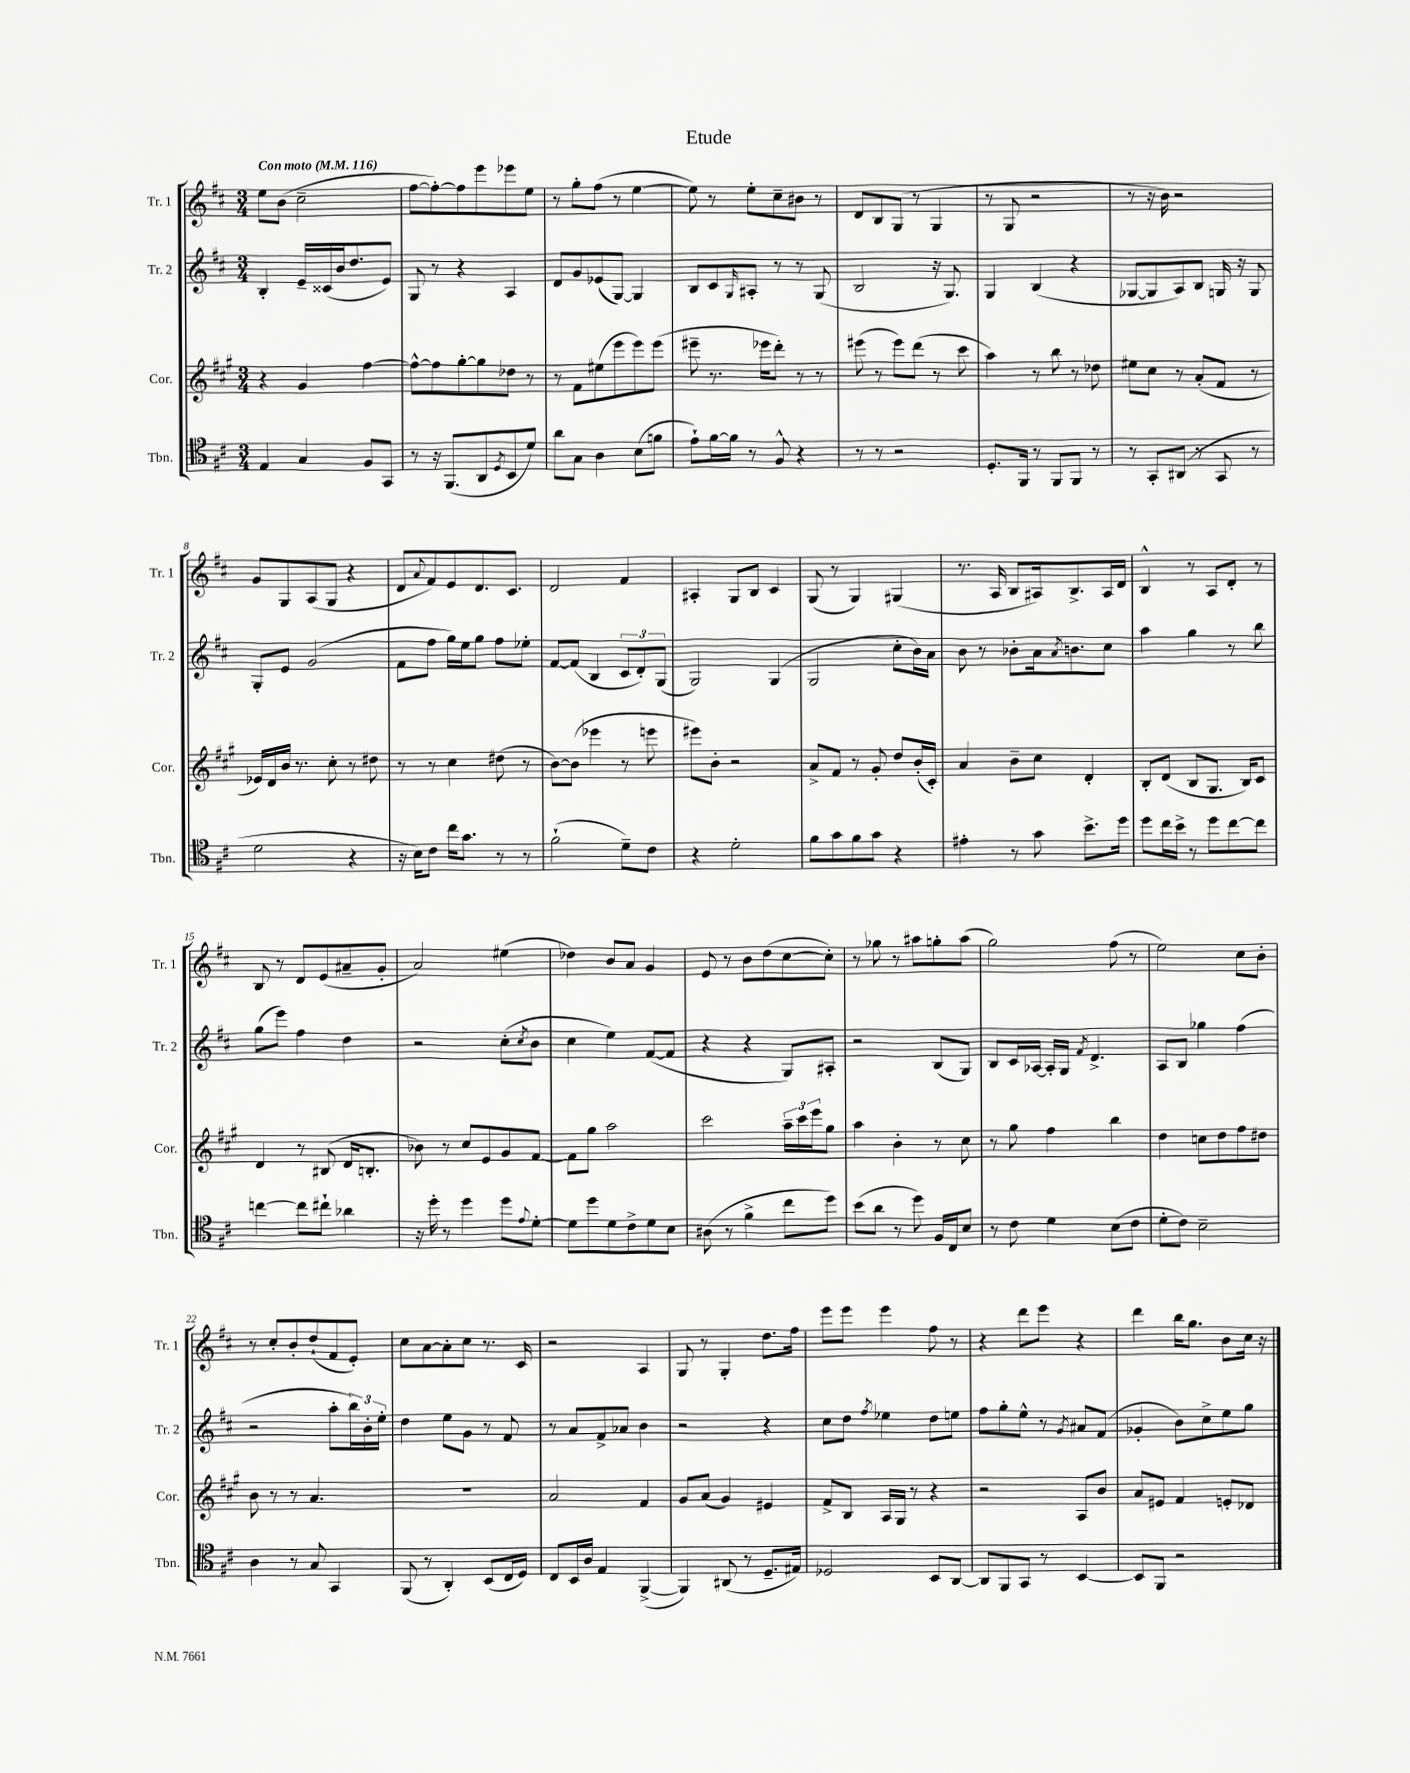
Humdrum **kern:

**kern	**kern	**kern	**kern
*staff4	*staff3	*staff2	*staff1
*clefC4	*clefG2	*clefG2	*clefG2
*k[f#c#]	*k[f#c#g#]	*k[f#c#]	*k[f#c#]
*M3/4	*M3/4	*M3/4	*M3/4
*MM116	*MM116	*MM116	*MM116
4E/	4r	4B'/	8ee\L
.	.	.	(8b\J
4G/	4g#/	16e~/LL	2cc#~\
.	.	(16c##/	.
.	.	16b/J	.
.	.	8.dd/	.
8F#/L	[4ff#\	.	.
8GG/J	.	8e/J)	.
=	=	=	=
8r	8ff#^^\_L	8G/	[8ff#\L
16r	8ff#\]	8r	8ff#'\_)
(8.FF#/L	.	.	.
.	[8gg#'\	4r	8ff#\]
8AA/	8gg#\]	.	8eee\
8qD/	.	.	.
8BB/	8dd-\J	4A/	8eee-\
8d/J)	8r	.	8ee\J
=	=	=	=
8a\L	8r	8d/L	8r
8G\J	8f#\L	8g/	8gg'\L
4A\	(8ee#\	(8e-/	(8ff#\J
.	8eee\	[8G/J)	8r
(8B\L	8eee\)	4G/]	[4ee\
8f\J	(8eee\J	.	.
=	=	=	=
8e`\L)	8eee#~\	8B/L	8ee\])
[16f#\L	8.r	8c#/	8r
16f#\]JJ	.	.	.
.	.	16qqG/	.
8r	.	8A#'/J	8ee'\L
.	16eee-\LK	.	.
8F#^^/	8ddd'\J)	8r	8cc#~\
4r	8r	8r	8b#\J
.	8r	(8G/	8r
=	=	=	=
8r	(8eee#\	2B/	8d/L
8r	8r	.	8B/
2r	8eee#\L)	.	(8G/J
.	(8ddd\J	.	8r
.	8r	16r	4G/
.	.	8.G/)	.
.	8ccc#\	.	.
=	=	=	=
8.D'/L	4aa\)	4G/	8r
.	.	.	8G/
16FF#/Jk	.	.	.
8r	8r	(4B/	2r
8FF#/L	8bb\	.	.
8FF#/J	8r	4r	.
8r	8dd-\	.	.
=	=	=	=
8r	8ee#\L	[8G-/L	8r
8GG'/L	8cc#\J	8G-/]	16r
.	.	.	16b\)
(8AA#/J	8r	8A/)	2r
8r	(8a'/L	8B/J	.
8GG/	8f#/J	16G/	.
.	.	16r	.
8r	8r	8G/	.
=	=	=	=
2d\	16e-/LL)	8G'/L	8g/L
.	16d/	.	.
.	16b/JJ	8e/J	8G/
.	8.r	.	.
.	.	(2g/	(8A/
.	8cc#'\	.	8G/J
4r	8r	.	4r
.	8dd#\	.	.
=	=	=	=
16r	8r	8f#\L	8d/L
16B\LK)	.	.	.
.	.	.	8qqa/
8c#\J	8r	8ff#\J	8f#/)
16cc#\LK	4cc#\	16gg\LL)	8e/
8.g\J	.	16ee\J	.
.	.	8gg\J	8.d/
8r	(8dd#\	8ff#\L	.
.	.	.	8.c#/J
8r	8r	8ee-'\J	.
=	=	=	=
(2f#`\	[8b\L)	[8f#/L	2d/
.	(8b\]J	(8f#/]J	.
.	4eee-\	4B/	.
8d~\L)	8r	12c#/L	4f#/
.	.	12d'/)	.
8c#\J	8eee\	.	.
.	.	(12G/J	.
=	=	=	=
4r	8eee#\L)	2G/)	4A#'/
.	8b'\J	.	.
2d'\	2r	.	8G/L
.	.	.	8B/J
.	.	(4G/	4c#/
=	=	=	=
8f#\L	8a^/L	2G/	(8G/
8g\	8f#/J	.	8r
8f#\	8r	.	4G/)
8g\J	8g#'/	.	.
4r	8dd/L	8cc#'\L	(4G#/
.	(16b'/L	16b\L)	.
.	16c#'/JJ)	16a\JJ	.
=	=	=	=
4e#'\	4a/	8b\	8.r
.	.	8r	.
.	.	.	16A/
8r	8b~\L	8b-'\L	8B/L
8g\	8cc#\J	16a\k	16A#/k)
.	.	8qa/	.
.	.	8.b\	8.B^/
8.b^\L	4d'/	.	.
.	.	8cc#\J	16A#/L
16dd\Jk	.	.	16d/JJ
=	=	=	=
8dd\L	8B'/L	4aa\	4B^^/
16cc#\L	(8d/J	.	.
16b^\JJ	.	.	.
8r	8B/L	4gg\	8r
8dd\L	8.G#/J	.	8A/L
[8cc#\	.	8r	8d'/J
.	16B/LK)	.	.
8cc#\]J	8c#/J	8bb\	8r
=	=	=	=
[4cc\	4d/	(8gg\L	8B/
.	.	8eee\J)	8r
8cc\]L	8r	4ff#\	8d/L
8cc#`\J	(8B#/	.	(8e/
4a-\	16d/LK	4dd\	8a#~/
.	8.B'/J	.	.
.	.	.	8g'/J
=	=	=	=
16r	8b-\)	2r	2a/)
16dd'\	.	.	.
8r	8r	.	.
4dd\	8cc#/L	.	.
.	8e/	.	.
8dd\L	8g#/	(8cc#'\L	(4ee#\
8qqe/	.	8qcc#/	.
[8d'\J	[8f#/J	8b\J	.
=	=	=	=
8d\]L	8f#\]L	4cc#\	4dd-\)
8dd\	8gg#\J	.	.
8d\	2aa\	4ee\)	8b/L
8c#^\	.	.	8a/J
8d\	.	([8f#/L	4g/
8B\J	.	8f#/]J	.
=	=	=	=
(8A#\	2ccc#\	4r	8e/
8r	.	.	8r
4f#^\	.	4r	8b\L
.	.	.	(8dd\
8cc#\L	24aa~\LL	8G/L)	[8cc#\
.	24ccc#\	.	.
.	24eee\J	.	.
8dd\J)	8gg#\J	8A#'/J	8cc#'\]J)
=	=	=	=
(8b\L	4aa\	2r	8r
8a\J	.	.	8gg-\
8r	4b'\	.	8r
8dd\)	.	.	8aa#\L
16F#/LL	8r	(8B/L	8gg'\
16C#/J	.	.	.
8B/J	8cc#\	8G/J)	(8aa#\J
=	=	=	=
8r	8r	8B/L	2gg\)
8c#\	8gg#\	16c#/L	.
.	.	[16A-/JJ	.
4d\	4ff#\	16A-'/]LL	.
.	.	16G/JJ	.
.	.	8qf#/	.
.	.	4.d^/	.
(8B\L	4bb\	.	(8ff#\
8c#\J	.	.	8r
=	=	=	=
8d'\L	4dd\	8A/L	2ee\)
8c#\J)	.	8B/J	.
2B~\	8cc\L	4gg-\	.
.	8dd\	.	.
.	8ff#\	(4ff#\	8cc#\L
.	8dd#\J	.	8b'\J
=	=	=	=
4A\	8b\	2r	8r
.	8r	.	8cc#'/L
8r	8r	.	8b'/
8G/	4.a/	.	(8dd`/
4GG/	.	8aa'\L	8f#/
.	.	24bb\L)	8e'/J)
.	.	24b'\	.
.	.	24ee'\JJ	.
=	=	=	=
(8FF#/	2.r	4dd\	8cc#\L
8r	.	.	[8a\
4AA'/)	.	8ee\L	8a'\]
.	.	8g\J	8cc#\J
(8BB/L	.	8r	8.r
16C#/L	.	8f#/	.
16D/JJ)	.	.	16c#/
=	=	=	=
8C#/L	2a/	8r	2r
16BB/L	.	8a/L	.
16A/JJ	.	.	.
4E/	.	8f#^/	.
.	.	8a-/J	.
([4FF#^/	4f#/	4b\	4A/
=	=	=	=
4FF#/])	8g#/L	2r	8G/
.	(8a/J	.	8r
(8AA#/	4g#/)	.	4G'/
8r	.	.	.
8.D~/L	4e#/	4r	8.dd\L
16E#/Jk)	.	.	16ff#\Jk
=	=	=	=
2D-/	8f#^/L	8cc#\L	8eee\L
.	8B/J	8dd\J	8eee\J
.	.	8qff#/	.
.	16A/LL	4ee-\	4eee\
.	16G#/JJ	.	.
.	8r	.	.
8BB/L	4r	8dd\L	8ff#\
[8AA/J	.	8ee\J	8r
=	=	=	=
8AA/]L	2r	8ff#\L	4r
8FF#/	.	8gg'\	.
8GG/J	.	8ee^^\J	8ddd\L
8r	.	8r	8eee\J
.	.	8qg/	.
[4BB/	8A/L	8a#/L	4r
.	8b/J	(8f#/J	.
=	=	=	=
8BB/]L	8a/L	4g-'/	4ddd\
8FF#/J	8e#/J	.	.
2r	4f#/	8b\L)	16bb\LK
.	.	.	8.gg\J
.	.	8cc#^\	.
.	8e'/L	8ee\	8b\L
.	8d-/J	8gg\J	16cc#\Jk
.	.	.	16r
==	==	==	==
*-	*-	*-	*-
